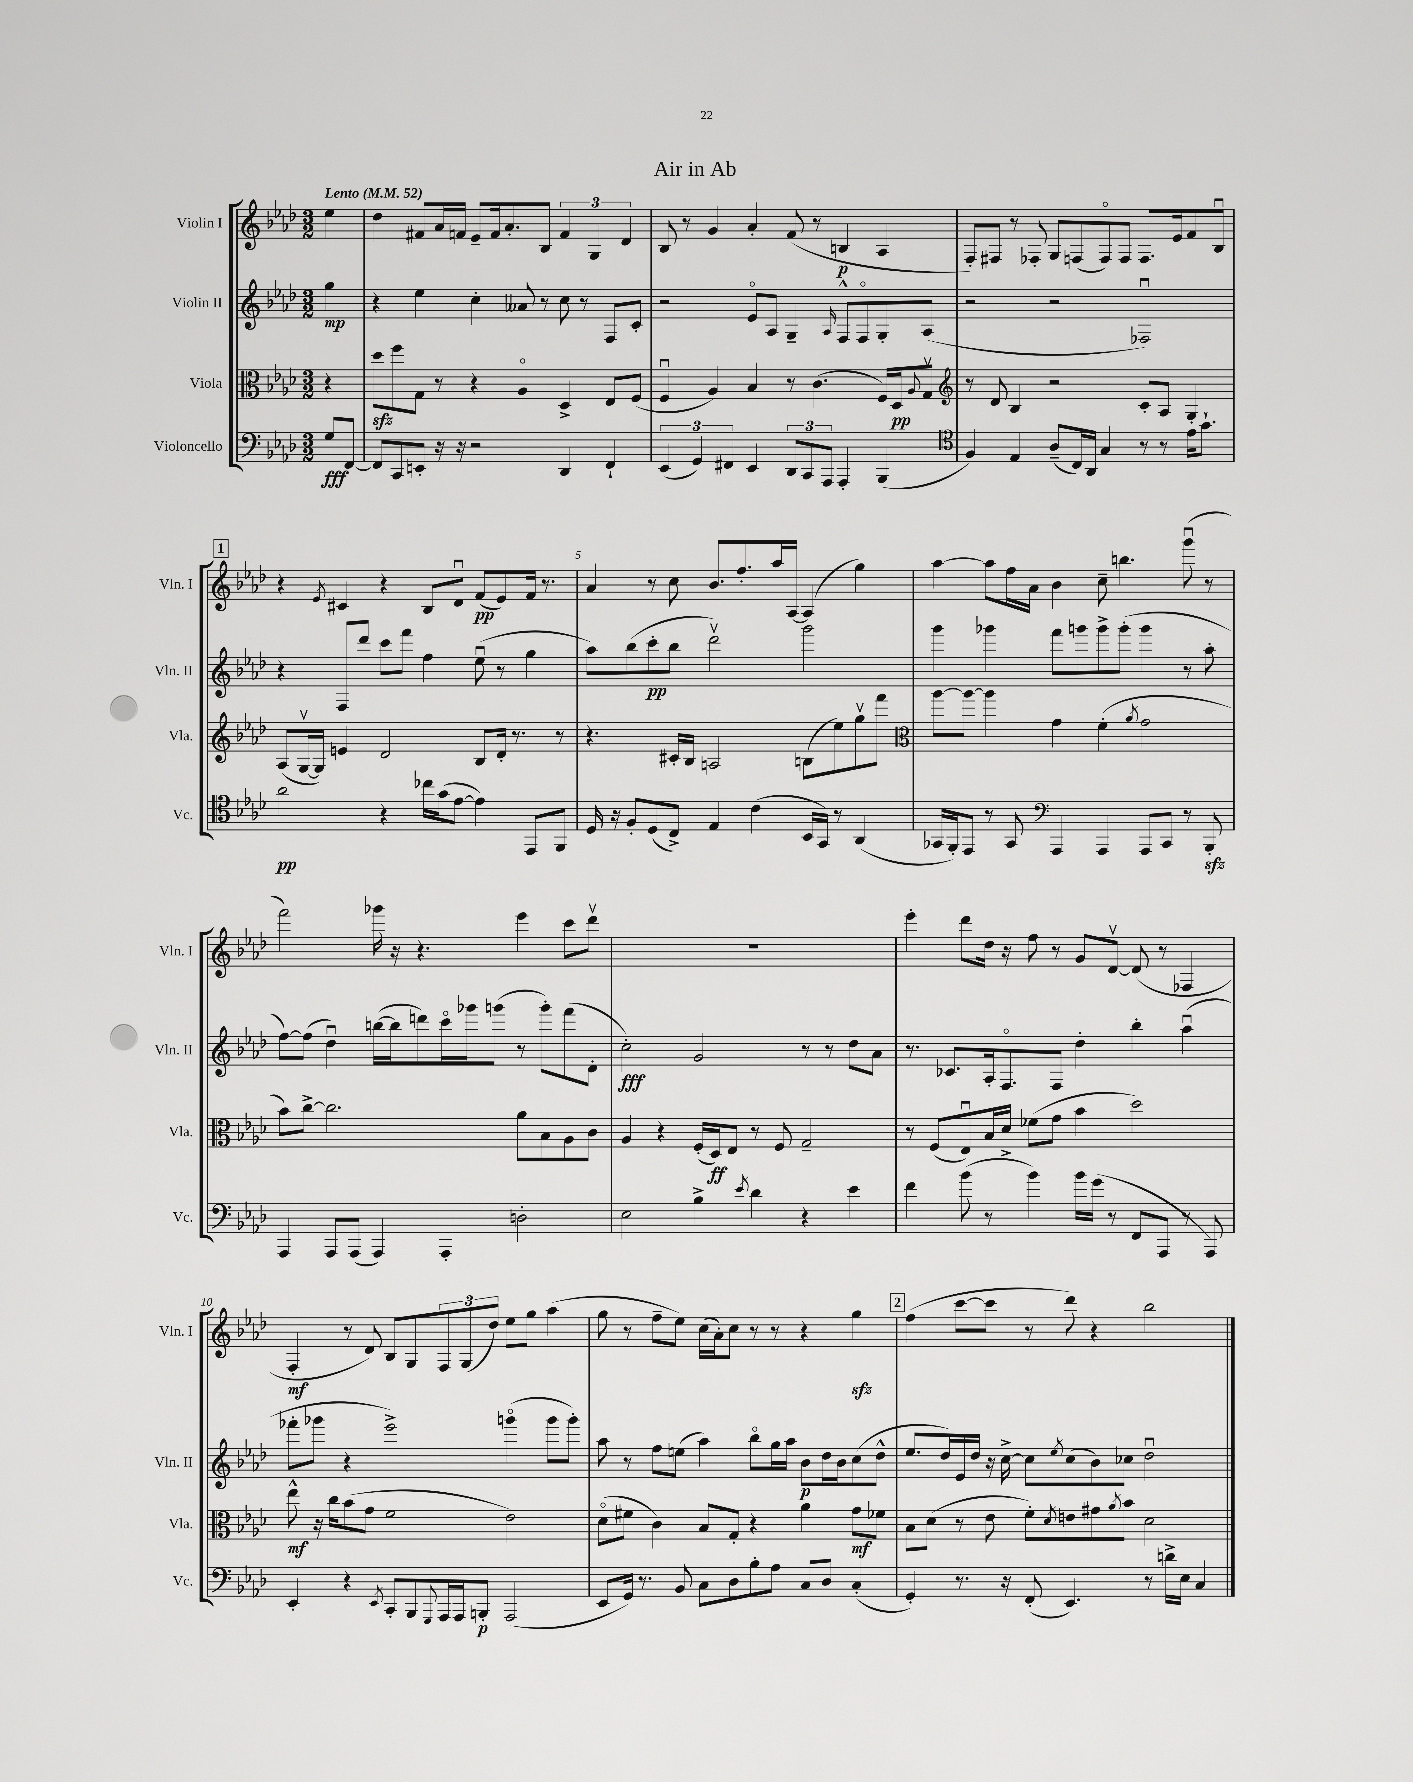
\header { title = "Air in Ab" }
<<
\new StaffGroup <<
\new Staff = "s0" \with { instrumentName = "Violin I" shortInstrumentName = "Vln. I" } {
    \clef treble \key aes \major \numericTimeSignature \time 3/2 \partial 4 \tempo "Lento" 4 = 52
    ees''4 |
    des''4 fis'8 aes'16 f'16 ees'8-- f'16 aes'8.-. bes8 \tuplet 3/2 { f'4 g4 des'4 } |
    bes8 r8 g'4 aes'4-. f'8( r8 b4\p aes4 |
    f8-.) fis8 r8 fes8-. g8 f8( f8\flageolet) f8 f8. ees'16 f'8 bes8\downbow |
    \mark \markup { \box "1" } r4 \acciaccatura { ees'8 } cis'4 r4 bes8 des'8\downbow f'8\pp( ees'8) f'16 r8. |
    aes'4 r8 c''8 bes'8. f''8.-. aes''16 aes16~ aes4( g''4) |
    aes''4~ aes''8 f''16 aes'16 bes'4 c''8-- b''4. g'''8\downbow( r8 |
    f'''2) ges'''16 r16 r4. ees'''4 c'''8 des'''8\upbow |
    R1. |
    ees'''4-. des'''8 des''16 r16 f''8 r8 g'8 des'8~\upbow des'8( r8 fes4 |
    f4-.\mf r8 des'8) bes8 g8 \tuplet 3/2 { f8 g8( des''8) } ees''8 g''8 aes''4( |
    g''8 r8 f''8-- ees''8) c''16( aes'16-.) c''8 r8 r8 r4 g''4\sfz |
    \mark \markup { \box "2" } f''4( c'''8~ c'''8 r8 des'''8) r4 bes''2 \bar "|." |
}
\new Staff = "s1" \with { instrumentName = "Violin II" shortInstrumentName = "Vln. II" } {
    \clef treble \key aes \major \numericTimeSignature \time 3/2 \partial 4
    g''4\mp |
    r4 ees''4 c''4-. aeses'8 r8 c''8 r8 f8 c'8-. |
    r2 ees'8\flageolet aes8 g4-- \grace { aes16 } f8-^ f8\flageolet g8-. aes8( |
    r2 r2 fes2\downbow) |
    \mark \markup { \box "1" } r4 f8 des'''8 c'''8 f'''8 f''4 ees''8\downbow( r8 g''4 |
    aes''8) bes''8( c'''8-.\pp bes''8 des'''2\upbow) g'''2 |
    g'''4 ges'''4 f'''8 g'''8 g'''8-> g'''8-.( g'''4 r8 aes''8-. |
    f''8~) f''8( des''4\downbow) b''16~( b''16 d'''8) c'''16\flageolet ges'''16 g'''8( r8 g'''8-.) f'''8( des'8-. |
    c''2-.\fff) g'2 r8 r8 des''8 aes'8 |
    r8. ces'8. aes16-. f8.\flageolet f8 des''4-. bes''4-. aes''4\downbow( |
    fes'''8-. ges'''8 r4 ees'''2->) g'''4\flageolet( g'''8 g'''8-.) |
    aes''8 r8 f''8 e''8( aes''4) bes''8\flageolet g''16 aes''16 bes'8\p des''16 bes'16 c''8( des''8-^ |
    \mark \markup { \box "2" } ees''8. des''16) ees'16 des''16 r16 c''16~-> c''8 \acciaccatura { ees''8 } c''8( bes'8) ces''8 des''2\downbow \bar "|." |
}
\new Staff = "s2" \with { instrumentName = "Viola" shortInstrumentName = "Vla." } {
    \clef alto \key aes \major \numericTimeSignature \time 3/2 \partial 4
    r4 |
    des''8\sfz f''8 g8 r8 r4 aes4\flageolet des4-> ees8 f8( |
    f4\downbow aes4) bes4 r8 c'4.( f16) des16\pp \appoggiatura { aes8 } g8\upbow |
    \clef treble r8 des'8 bes4 r2 c'8-. aes8 g4-. |
    \mark \markup { \box "1" } aes8( g16~\upbow g16) e'4 des'2 bes8 des'16-. r8. r8 |
    r4. cis'16-. bes16 a2 b8( ees''8) g''8\upbow f'''8 |
    \clef alto aes''8~ aes''8~ aes''4 g'4 f'4-.( \acciaccatura { aes'8 } g'2 |
    bes'8) c''8~-> c''2. aes'8 bes8 aes8 c'8 |
    aes4 r4 f16-.( des16\ff) ees8 r8 f8 g2-- |
    r8 f8( ees8\downbow) bes16 des'16-> fes'8( g'8 bes'4 des''2) |
    ees''8-^\mf r16 c''16 bes'8( g'8 f'2 ees'2) |
    des'8\flageolet( fis'8 c'4) bes8 g8-. r4 aes'4 g'8\mf fes'8 |
    \mark \markup { \box "2" } bes8 des'8( r8 ees'8 f'8-.) \acciaccatura { des'8 } e'8 gis'8 \acciaccatura { aes'8 } bes'8 des'2 \bar "|." |
}
\new Staff = "s3" \with { instrumentName = "Violoncello" shortInstrumentName = "Vc." } {
    \clef bass \key aes \major \numericTimeSignature \time 3/2 \partial 4
    g8\fff f,8~ |
    f,8 c,8 e,8-. r16 r16 r2 des,4 f,4-! |
    \tuplet 3/2 { ees,4( g,4) fis,4 } ees,4 \tuplet 3/2 { des,8 c,8 aes,,8 } aes,,4-. bes,,4( |
    \clef tenor f4) ees4 aes8--( c16) aes,16 g4 r8 r8 ees'16 g'8.-! |
    \mark \markup { \box "1" } aes'2\pp r4 ces''16 g'16( ees'8~ ees'4) ees,8 f,8 |
    des16 r16 f8-. des8( c8->) ees4 c'4( bes,16 g,16) r8 aes,4( |
    ges,16 f,16-.) ees,8 r8 ges,8 \clef bass aes,,4 aes,,4 aes,,8 c,8 r8 bes,,8-.\sfz |
    aes,,4 aes,,8 aes,,8( aes,,4) aes,,4-. d2-. |
    ees2 bes4-> \acciaccatura { ees'8 } des'4 r4 ees'4 |
    f'4 bes'8( r8 bes'4) bes'16 g'16( r8 f,8 aes,,8 r8 aes,,8) |
    ees,4-. r4 \acciaccatura { ees,8 } c,8-. bes,,8 \appoggiatura { g,,8 } aes,,16 aes,,16 b,,8-.\p aes,,2( |
    ees,8 g,16) r8. bes,8 c8 des8 bes8-. aes8 c8 des8 c4-.( |
    \mark \markup { \box "2" } g,4-.) r8. r16 f,8-.( ees,4.) r8 d'16-> ees16 c4 \bar "|." |
}
>>
>>
\layout { \context { \Score \override BarNumber.break-visibility = ##(#f #t #t) barNumberVisibility = #(every-nth-bar-number-visible 5) } }
